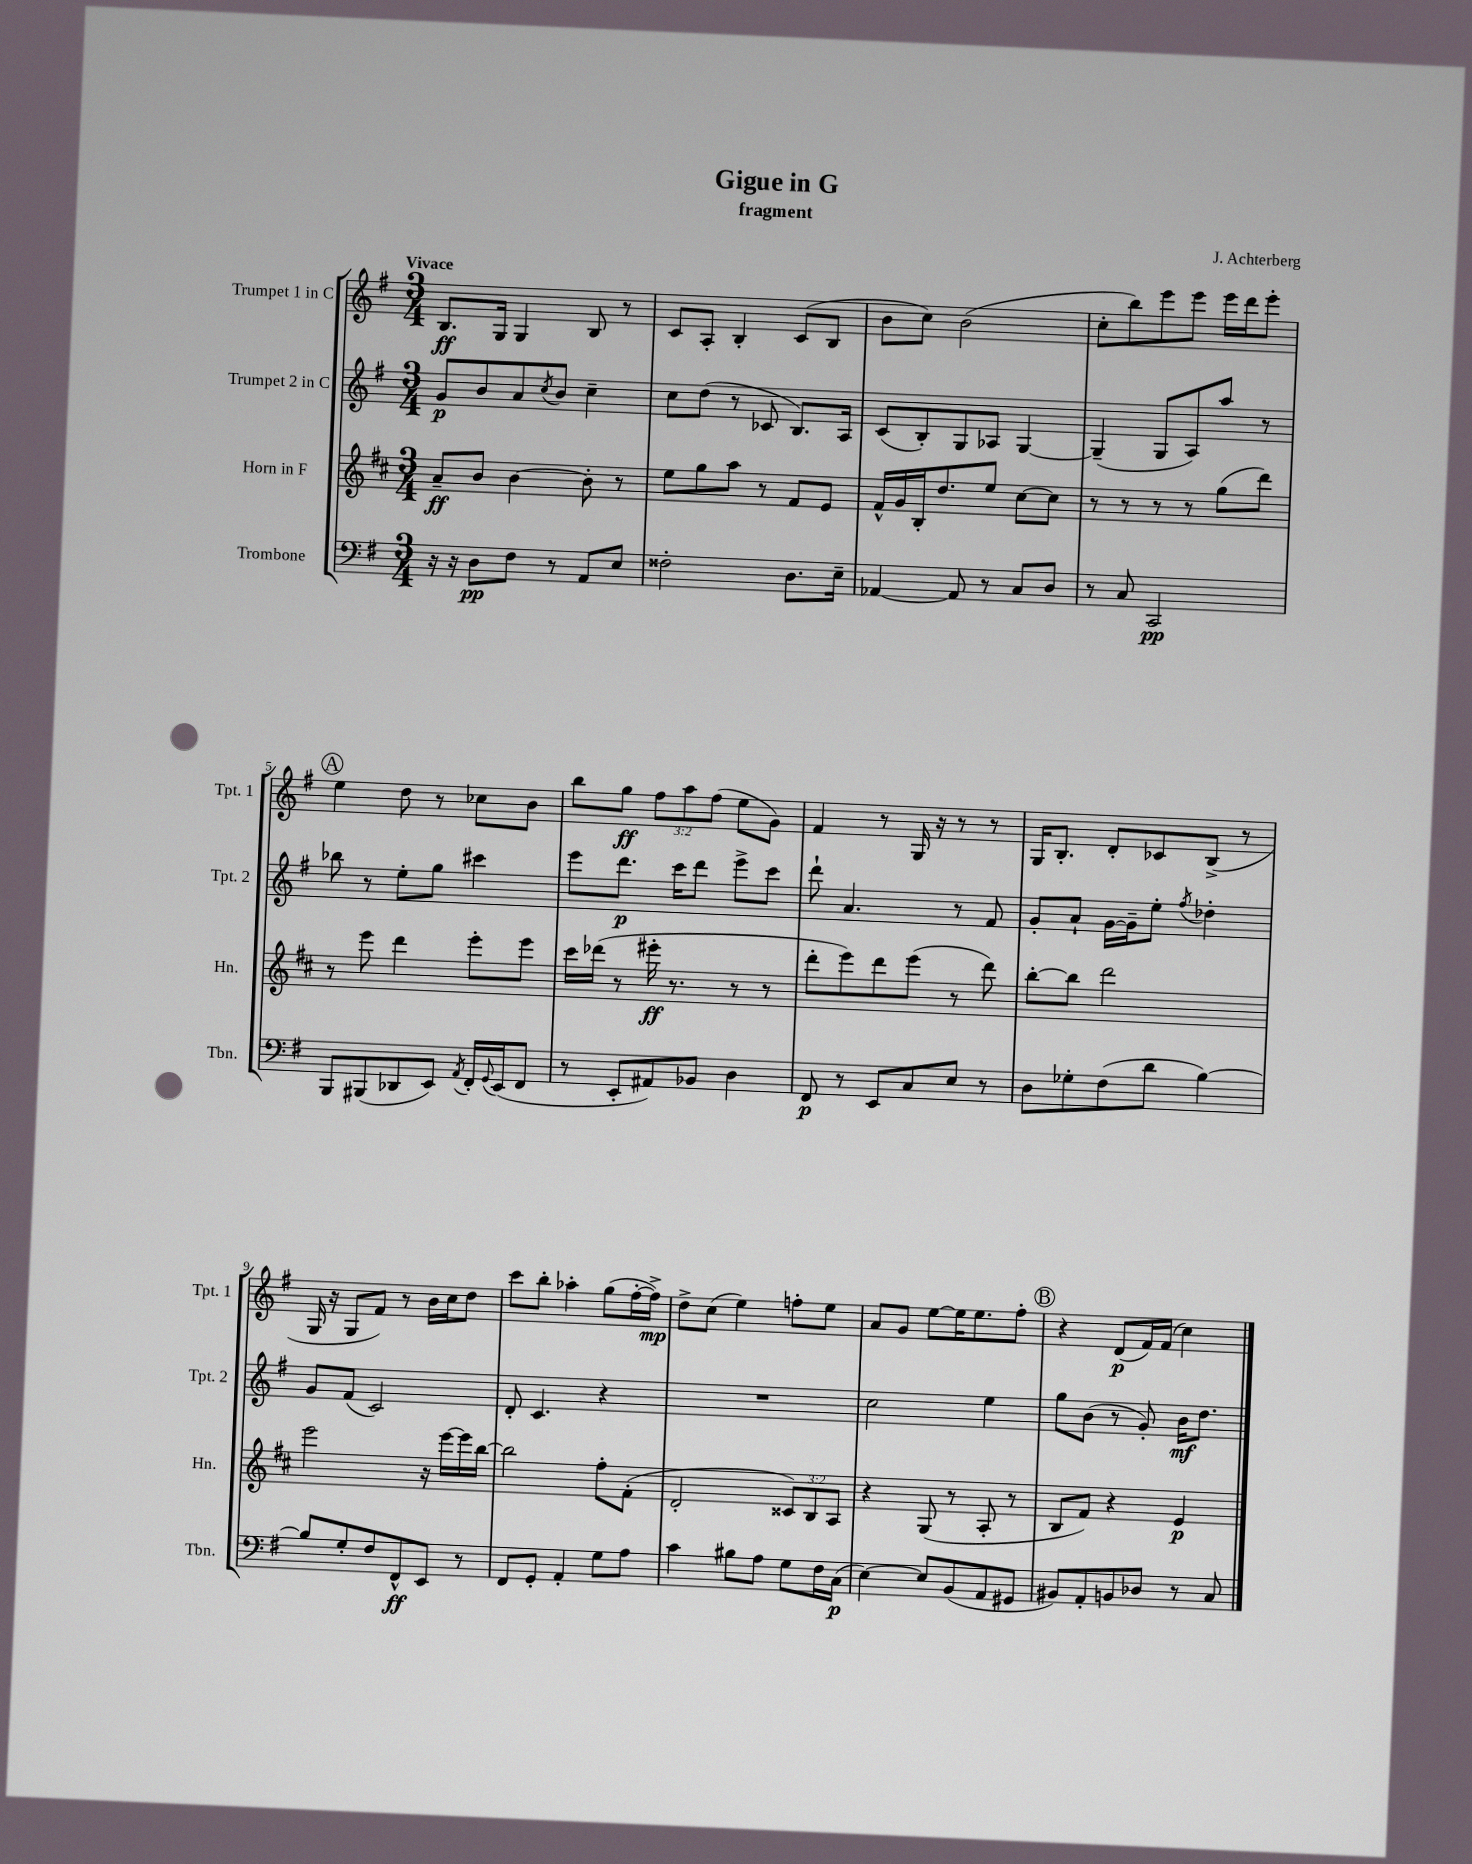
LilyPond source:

\header { title = "Gigue in G" composer = "J. Achterberg" subtitle = "fragment" }
<<
\new StaffGroup <<
\new Staff = "s0" \with { instrumentName = "Trumpet 1 in C" shortInstrumentName = "Tpt. 1" } {
    \clef treble \key g \major \numericTimeSignature \time 3/4 \override Staff.TupletNumber.text = #tuplet-number::calc-fraction-text \tempo "Vivace"
    b8.\ff g16 g4 b8 r8 |
    c'8 a8-. b4-. c'8( b8 |
    b'8 c''8) b'2( |
    c''8-. b''8) e'''8 e'''8 e'''16 d'''16 e'''8-. |
    \mark \markup { \circle "A" } e''4 d''8 r8 ces''8 b'8 |
    b''8 g''8\ff \tuplet 3/2 { fis''8 a''8 fis''8( } e''8 g'8) |
    fis'4 r8 g16 r16 r8 r8 |
    g16 b8.-. d'8-. ces'8 b8->( r8 |
    g16 r16 g8 fis'8) r8 b'16 c''16 d''8 |
    c'''8 b''8-. aes''4-. g''8( fis''16~-. fis''16->\mp) |
    d''8-> c''8( e''4) f''8-. e''8 |
    a'8 g'8 e''8~ e''16 e''8. fis''8-. |
    \mark \markup { \circle "B" } r4 d'8\p( fis'16) fis'16( c''4) \bar "|." |
}
\new Staff = "s1" \with { instrumentName = "Trumpet 2 in C" shortInstrumentName = "Tpt. 2" } {
    \clef treble \key g \major \numericTimeSignature \time 3/4
    g'8\p b'8 a'8 \acciaccatura { c''8 } b'8 c''4-- |
    c''8 d''8( r8 ces'8 b8.) a16 |
    c'8( b8-.) g8 aes8 g4~ |
    g4--( g8 a8) a''8 r8 |
    \mark \markup { \circle "A" } bes''8 r8 e''8-. g''8 cis'''4 |
    e'''8 d'''8.\p c'''16 d'''8 e'''8-> c'''8 |
    d'''8-! a'4. r8 fis'8 |
    g'8-. a'8-! g'16~ g'16-- e''8-. \acciaccatura { fis''8 } des''4-. |
    g'8 fis'8( c'2) |
    d'8-. c'4. r4 |
    R2. |
    c''2 e''4 |
    \mark \markup { \circle "B" } g''8 b'8( r8 g'8-.) b'16\mf d''8. \bar "|." |
}
\new Staff = "s2" \with { instrumentName = "Horn in F" shortInstrumentName = "Hn." } {
    \clef treble \key d \major \numericTimeSignature \time 3/4 \override Staff.TupletNumber.text = #tuplet-number::calc-fraction-text
    a'8--\ff b'8 b'4~ b'8-. r8 |
    e''8 g''8 a''8 r8 fis'8 e'8 |
    fis'16-^ g'16 b16-. d''8. e''8 cis''8~ cis''8 |
    r8 r8 r8 r8 g''8( d'''8) |
    \mark \markup { \circle "A" } r8 e'''8 d'''4 e'''8-. e'''8 |
    cis'''16 des'''16( r8 eis'''16-.\ff r8. r8 r8 |
    d'''8-. e'''8) d'''8 e'''8( r8 d'''8) |
    b''8~-. b''8 d'''2 |
    e'''2 r16 e'''16~ e'''16 b''16~ |
    b''2 fis''8-. fis'8-.( |
    d'2-. \tuplet 3/2 { cisis'8) b8 a8 } |
    r4 g8( r8 a8-. r8 |
    \mark \markup { \circle "B" } b8 fis'8) r4 e'4\p \bar "|." |
}
\new Staff = "s3" \with { instrumentName = "Trombone" shortInstrumentName = "Tbn." } {
    \clef bass \key g \major \numericTimeSignature \time 3/4
    r16 r16 d8\pp fis8 r8 a,8 e8 |
    fisis2-. d8. e16-- |
    aes,4~ aes,8 r8 c8 d8 |
    r8 c8 c,2\pp |
    \mark \markup { \circle "A" } b,,8 bis,,8( des,8 e,8) \acciaccatura { a,8 } fis,16-. \appoggiatura { g,8 } e,16( fis,8 |
    r8 e,8-. ais,8) bes,8 d4 |
    fis,8\p r8 e,8 c8 e8 r8 |
    d8 ges8-. fis8( d'8 b4~) |
    b8 g8-. fis8 fis,8-^\ff e,8 r8 |
    fis,8 g,8-. a,4-. g8 a8 |
    c'4 bis8 a8 g8 fis16 c16\p( |
    e4~) e8 b,8( a,8 gis,8 |
    \mark \markup { \circle "B" } bis,8) a,8-. b,8 des8 r8 c8 \bar "|." |
}
>>
>>
